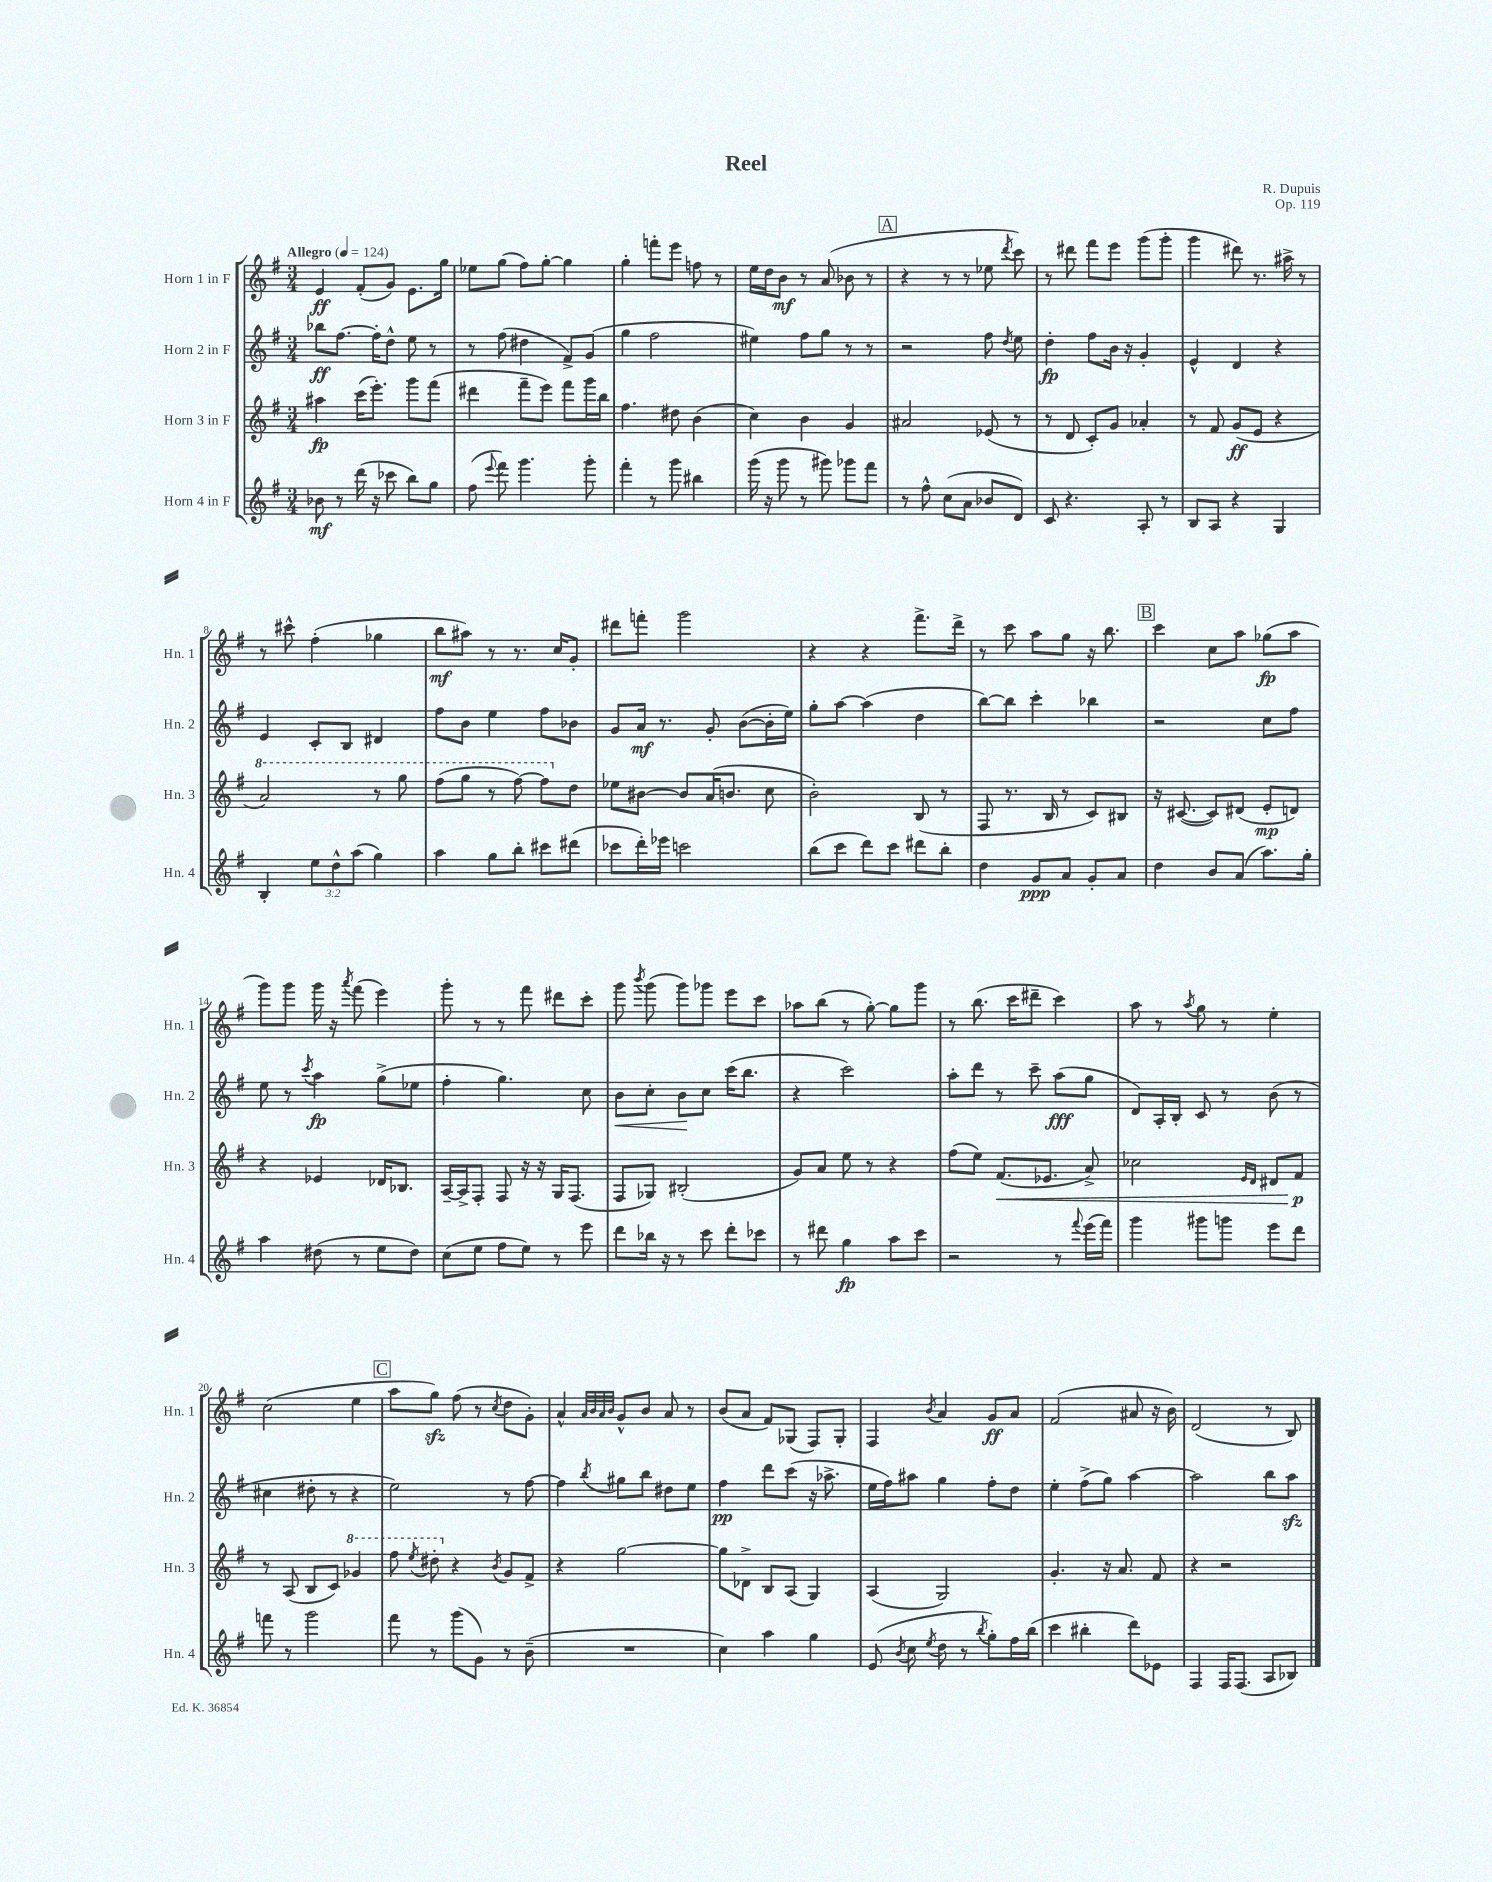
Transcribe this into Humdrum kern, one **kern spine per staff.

**kern	**dynam	**kern	**dynam	**kern	**dynam	**kern	**dynam
*part4	*part4	*part3	*part3	*part2	*part2	*part1	*part1
*staff4	*staff4	*staff3	*staff3	*staff2	*staff2	*staff1	*staff1
*I"Horn 4 in F	*	*I"Horn 3 in F	*	*I"Horn 2 in F	*	*I"Horn 1 in F	*
*I'Hn. 4	*	*I'Hn. 3	*	*I'Hn. 2	*	*I'Hn. 1	*
*clefG2	*	*clefG2	*	*clefG2	*	*clefG2	*
*k[f#]	*	*k[f#]	*	*k[f#]	*	*k[f#]	*
*M3/4	*	*M3/4	*	*M3/4	*	*M3/4	*
*MM124	*	*MM124	*	*MM124	*	*MM124	*
=1	=1	=1	=1	=1	=1	=1	=1
!	!	!	!	!	!	!LO:TX:a:B:t=Allegro	!
8b-X\	mf	4aa#X\	fp	8bb-X\L	ff	4e/	ff
8r	.	.	.	[8.ff#\J	.	.	.
(16ddd\	.	(16ccc\KL	.	.	.	(8f#'/L	.
16r	.	8.eee'\J)	.	16ff#'\KL]	.	.	.
8ccc-X\	.	.	.	8dd^^\J	.	8g/J)	.
8bb\L)	.	8ggg\L	.	8ee\	.	8.e\L	.
8gg\J	.	(8fff#\J	.	8r	.	.	.
.	.	.	.	.	.	16gg\Jk	.
=2	=2	=2	=2	=2	=2	=2	=2
(8ff#\	.	4ddd#X\	.	8r	.	8ee-X\L	.
8qqeee/	.	.	.	.	.	.	.
8fff#\)	.	.	.	(8ff#\	.	(8gg\J	.
4.ggg\	.	8fff#~\L	.	4dd#X\	.	8ff#\L)	.
.	.	8eee\J)	.	.	.	[8gg'\J	.
.	.	8fff#\L	.	8f#^/L)	.	4gg\]	.
8ggg'\	.	16ggg\L	.	(8g/J	.	.	.
.	.	16bb\JJ	.	.	.	.	.
=3	=3	=3	=3	=3	=3	=3	=3
4fff#'\	.	4.ff#\	.	4gg\	.	4gg'\	.
8r	.	.	.	2ff#\	.	8fffn'\L	.
8ggg\	.	8dd#X\	.	.	.	8eee\J	.
4bb#X\	.	(4b\	.	.	.	8ffn\	.
.	.	.	.	.	.	8r	.
=4	=4	=4	=4	=4	=4	=4	=4
(16ggg\	.	4cc\)	.	4ee#X\)	.	16ee\LL	.
16r	.	.	.	.	.	16dd\J	.
8ggg\	.	.	.	.	.	8b\J	mf
8r	.	4b\	.	8ff#\L	.	8r	.
8ggg#X\)	.	.	.	8gg\J	.	(8a/	.
8ggg-X\L	.	4g/	.	8r	.	8b-X\	.
8fff#\J	.	.	.	8r	.	8r	.
!!LO:REH:place=s1:t=A
=5	=5	=5	=5	=5	=5	=5	=5
8r	.	2a#X/	.	2r	.	4r	.
8ff#^^\	.	.	.	.	.	.	.
(8cc\L	.	.	.	.	.	8r	.
8a\J	.	.	.	.	.	8r	.
8b-X/L	.	(8e-X/	.	8ff#\	.	8ee-X\	.
.	.	.	.	8qdd/	.	8qddd/	.
8d/J)	.	8r	.	8ee\	.	8ccc\)	.
=6	=6	=6	=6	=6	=6	=6	=6
8c/	.	8r	.	4dd'\	fp	8r	.
4.r	.	8d/	.	.	.	8ddd#X\	.
.	.	8c'/L)	.	8ff#\L	.	8fff#\L	.
.	.	8g/J	.	16b\Jk	.	8eee\J	.
.	.	.	.	16r	.	.	.
8A'/	.	4a-X'/	.	4g'/	.	(8ggg\L	.
8r	.	.	.	.	.	8ggg'\J	.
=7	=7	=7	=7	=7	=7	=7	=7
8B/L	.	8r	.	4e^^/	.	4ggg\	.
8A/J	.	8f#/	.	.	.	.	.
4r	.	(8g/L	ff	4d/	.	8ddd#X\)	.
.	.	8e/J	.	.	.	8.r	.
4G/	.	4r	.	4r	.	.	.
.	.	.	.	.	.	16aa#X^\	.
.	.	.	.	.	.	8r	.
!!LO:LB:g=z
=8	=8	=8	=8	=8	=8	=8	=8
*	*	*8va	*	*	*	*	*
4B'/	.	2aa/)	.	4e/	.	8r	.
.	.	.	.	.	.	8ccc#X^^\	.
12ee\L	.	.	.	8c'/L	.	(4ff#'\	.
12dd^^\	.	.	.	.	.	.	.
.	.	.	.	8B/J	.	.	.
(12aa\J	.	.	.	.	.	.	.
4gg\)	.	8r	.	4d#X/	.	4gg-X\	.
.	.	8ggg\	.	.	.	.	.
=9	=9	=9	=9	=9	=9	=9	=9
4aa\	.	(8fff#\L	.	8ff#\L	.	8bb\L	mf
.	.	8ggg\J	.	8b\J	.	8aa#X\J)	.
8gg\L	.	8r	.	4ee\	.	8r	.
8bb'\J	.	[8fff#\)	.	.	.	8.r	.
8ccc#X\L	.	8fff#\L]	.	8ff#\L	.	.	.
.	.	.	.	.	.	16cc/KL	.
*	*	*X8va	*	*	*	*	*
(8ddd#X\J	.	8dd\J	.	8b-X\J	.	8g'/J	.
=10	=10	=10	=10	=10	=10	=10	=10
8ccc-X\L	.	8ee-X\L	.	8g/L	.	8ddd#X\L	.
16ddd'\L)	.	[8b#X\J	.	16a/Jk	mf	8fffn'\J	.
16eee-X\JJ	.	.	.	8.r	.	.	.
2cccn\	.	8b#/L]	.	.	.	2ggg\	.
.	.	(16a/K	.	8g'/	.	.	.
.	.	8.bn/J	.	.	.	.	.
.	.	.	.	([8b\L	.	.	.
.	.	8cc\	.	16b'\L]	.	.	.
.	.	.	.	16ee\JJ)	.	.	.
=11	=11	=11	=11	=11	=11	=11	=11
(8bb\L	.	2b'\)	.	8gg'\L	.	4r	.
8ccc\J	.	.	.	[8aa\J	.	.	.
8ddd\L)	.	.	.	(4aa\]	.	4r	.
8ccc\J	.	.	.	.	.	.	.
8ddd#X\L	.	(8B/	.	4dd\	.	8.fff#^\L	.
8bb'\J	.	8r	.	.	.	.	.
.	.	.	.	.	.	16ddd^\Jk	.
=12	=12	=12	=12	=12	=12	=12	=12
4dd\	.	8F#/	.	[8bb\L)	.	8r	.
.	.	8.r	.	8bb\J]	.	8ccc\	.
8g/L	ppp	.	.	4ccc'\	.	8aa\L	.
.	.	16B/	.	.	.	.	.
8a/J	.	8r	.	.	.	8gg\J	.
8g'/L	.	8c/L)	.	4bb-X\	.	16r	.
.	.	.	.	.	.	8.bb\	.
8a/J	.	8B#X/J	.	.	.	.	.
!!LO:REH:place=s1:t=B
=13	=13	=13	=13	=13	=13	=13	=13
4dd\	.	16r	.	2r	.	4ccc\	.
.	.	([8.c#X/	.	.	.	.	.
8b/L	.	8c#/L])	.	.	.	8cc\L	.
(8a/J	.	(8d#X/J	.	.	.	8aa\J	.
8.aa\L)	.	8e'/L	mp	8cc\L	.	(8gg-X\L	fp
.	.	8dn/J)	.	8ff#\J	.	8aa\J	.
16gg'\Jk	.	.	.	.	.	.	.
!!LO:LB:g=z
=14	=14	=14	=14	=14	=14	=14	=14
4aa\	.	4r	.	8ee\	.	8ggg\L)	.
.	.	.	.	8r	.	8ggg\J	.
.	.	.	.	8qccc/	.	.	.
(8dd#X\	.	4e-X/	.	4aa\	fp	16ggg\	.
.	.	.	.	.	.	16r	.
.	.	.	.	.	.	8qaaa/	.
8r	.	.	.	.	.	(8fff#\	.
8ee\L	.	16d-X/KL	.	(8gg^\L	.	4eee\)	.
.	.	8.B-X/J	.	.	.	.	.
8dd#\J)	.	.	.	8ee-X\J	.	.	.
=15	=15	=15	=15	=15	=15	=15	=15
(8cc\L	.	[16A~/LL	.	4ff#'\	.	8ggg'\	.
.	.	16A^/J]	.	.	.	.	.
8ee\J	.	8F#'/J	.	.	.	8r	.
8ff#\L	.	8F#/	.	4.gg\)	.	8r	.
8ee\J)	.	16r	.	.	.	8fff#\	.
.	.	16r	.	.	.	.	.
8r	.	16G/KL	.	.	.	8ddd#X\L	.
.	.	(8.F#/J	.	.	.	.	.
8eee\	.	.	.	8cc\	.	8ccc'\J	.
=16	=16	=16	=16	=16	=16	=16	=16
!	!	!	!	!	!LO:HP:b	!	!
8ddd\L	.	8F#/L	.	8b\L	<	8ggg\	.
.	.	.	.	.	.	8qbbb/	.
16bb-X\Jk	.	8G-X/J)	.	8cc'\J	.	(8ggg\	.
16r	.	.	.	.	.	.	.
8r	.	(2B#X'/	.	8b\L	.	8ggg\L)	.
8ccc\	.	.	.	8cc\J	[	8ggg-X\J	.
8ddd'\L	.	.	.	(16ccc\KL	.	8eee\L	.
.	.	.	.	8.bb\J	.	.	.
8ccc-X\J	.	.	.	.	.	8ccc\J	.
=17	=17	=17	=17	=17	=17	=17	=17
8r	.	8g/L)	.	4r	.	8aa-X\L	.
8ddd#X\	.	8a/J	.	.	.	(8bb\J	.
4gg\	fp	8ee\	.	2ccc\)	.	8r	.
.	.	8r	.	.	.	[8gg'\)	.
8aa\L	.	4r	.	.	.	8gg\L]	.
8ccc\J	.	.	.	.	.	8ggg\J	.
=18	=18	=18	=18	=18	=18	=18	=18
2r	.	(8ff#\L	.	8aa'\L	.	8r	.
.	.	8ee\J)	.	8ddd\J	.	(8.bb\	.
!	!	!	!LO:HP:b	!	!	!	!
.	.	(8.f#/L	<	8r	.	.	.
.	.	.	.	.	.	16ccc\KL	.
.	.	.	.	8ccc~\	.	8ddd#X~\J	.
.	.	8.e-X/J	.	.	.	.	.
8r	.	.	.	(8aa\L	fff	4ccc\)	.
8qqfff#/	.	.	.	.	.	.	.
(16eee\LL	.	8a^/)	.	8gg\J	.	.	.
16fff#\JJ)	.	.	.	.	.	.	.
=19	=19	=19	=19	=19	=19	=19	=19
4ggg\	.	2cc-X\	.	8d/L)	.	8aa\	.
.	.	.	.	16A'/L	.	8r	.
.	.	.	.	16B'/JJ	.	.	.
.	.	.	.	.	.	8qaa/	.
8ggg#X\L	.	.	.	8c/	.	8gg\	.
8gggn\J	.	.	.	8r	.	8r	.
.	.	16qqe/LL	.	.	.	.	.
.	.	16qqd/JJ	.	.	.	.	.
8eee\L	.	8d#X/L	.	(8b\	.	4ee'\	.
8ddd\J	.	8f#/J	p	8r	.	.	.
.	.	.	[	.	.	.	.
!!LO:LB:g=z
=20	=20	=20	=20	=20	=20	=20	=20
8fffn\	.	8r	.	4cc#X\	.	(2cc\	.
8r	.	(8A/	.	.	.	.	.
2ggg\	.	8B/L	.	8dd#X'\	.	.	.
.	.	8c/J)	.	8r	.	.	.
*	*	*8va	*	*	*	*	*
.	.	4gg-X/	.	4r	.	4ee\	.
!!LO:REH:place=s1:t=C
=21	=21	=21	=21	=21	=21	=21	=21
8fff#\	.	8fff#\	.	2ee\)	.	8aa\L	.
.	.	8qeee/	.	.	.	.	.
8r	.	8ddd#X'\	.	.	.	8ggzz\J)	.
*	*	*X8va	*	*	*	*	*
(8ggg\L	.	4r	.	.	.	(8ff#\	.
8g\J)	.	.	.	.	.	8r	.
.	.	8qb/	.	.	.	8qcc/	.
8r	.	8g/L	.	8r	.	8dd\L	.
(8b~\	.	8f#^/J	.	[8ff#\	.	8g'\J)	.
=22	=22	=22	=22	=22	=22	=22	=22
2.r	.	4r	.	4ff#\]	.	4a^^/	.
.	.	.	.	.	.	32qqa/LLL	.
.	.	.	.	.	.	32qqb/	.
.	.	.	.	.	.	32qqa/	.
.	.	.	.	8qbb/	.	32qqb/JJJ	.
.	.	[2gg\	.	8gg#X\L	.	8g^^/L	.
.	.	.	.	8bb\J	.	8b/J	.
.	.	.	.	8dd#X\L	.	8a/	.
.	.	.	.	8ee\J	.	8r	.
=23	=23	=23	=23	=23	=23	=23	=23
4cc\)	.	8gg\L]	.	4ff#\	pp	(8b/L	.
.	.	8d-X^\J	.	.	.	8a/J	.
4aa\	.	8B/L	.	8ddd\L	.	8f#/L)	.
.	.	(8A/J	.	(8ccc\J	.	(8G-X/J	.
4gg\	.	4G/)	.	16r	.	8F#/L)	.
.	.	.	.	8.aa-X^\	.	.	.
.	.	.	.	.	.	8G-'/J	.
=24	=24	=24	=24	=24	=24	=24	=24
(8e/	.	(4A/	.	16ee\LL	.	4F#/	.
.	.	.	.	16ff#\J)	.	.	.
8qb/	.	.	.	.	.	.	.
8cc\	.	.	.	8aa#X\J	.	.	.
8qee/	.	.	.	.	.	8qb/	.
8dd\	.	2G/)	.	4gg\	.	4a/	.
8r	.	.	.	.	.	.	.
8qbb/	.	.	.	.	.	.	.
8gg'\L)	.	.	.	8ff#'\L	.	8g/L	ff
16ff#\L	.	.	.	8dd\J	.	8a/J	.
(16bb\JJ	.	.	.	.	.	.	.
=25	=25	=25	=25	=25	=25	=25	=25
4ccc\	.	4.g'/	.	4ee'\	.	(2f#/	.
4bb#X'\	.	.	.	(8ff#^\L	.	.	.
.	.	16r	.	8gg\J)	.	.	.
.	.	8.a/	.	.	.	.	.
8ddd\L)	.	.	.	[4aa\	.	8a#X/	.
8e-X\J	.	8f#/	.	.	.	16r	.
.	.	.	.	.	.	16b\)	.
=26	=26	=26	=26	=26	=26	=26	=26
4F#/	.	4r	.	2aa\]	.	(2d/	.
16F#/KL	.	2r	.	.	.	.	.
(8.F#/J	.	.	.	.	.	.	.
8A/L	.	.	.	8bb\L	.	8r	.
8B-X/J)	.	.	.	8aazz\J	.	8B/)	.
==	==	==	==	==	==	==	==
*-	*-	*-	*-	*-	*-	*-	*-
